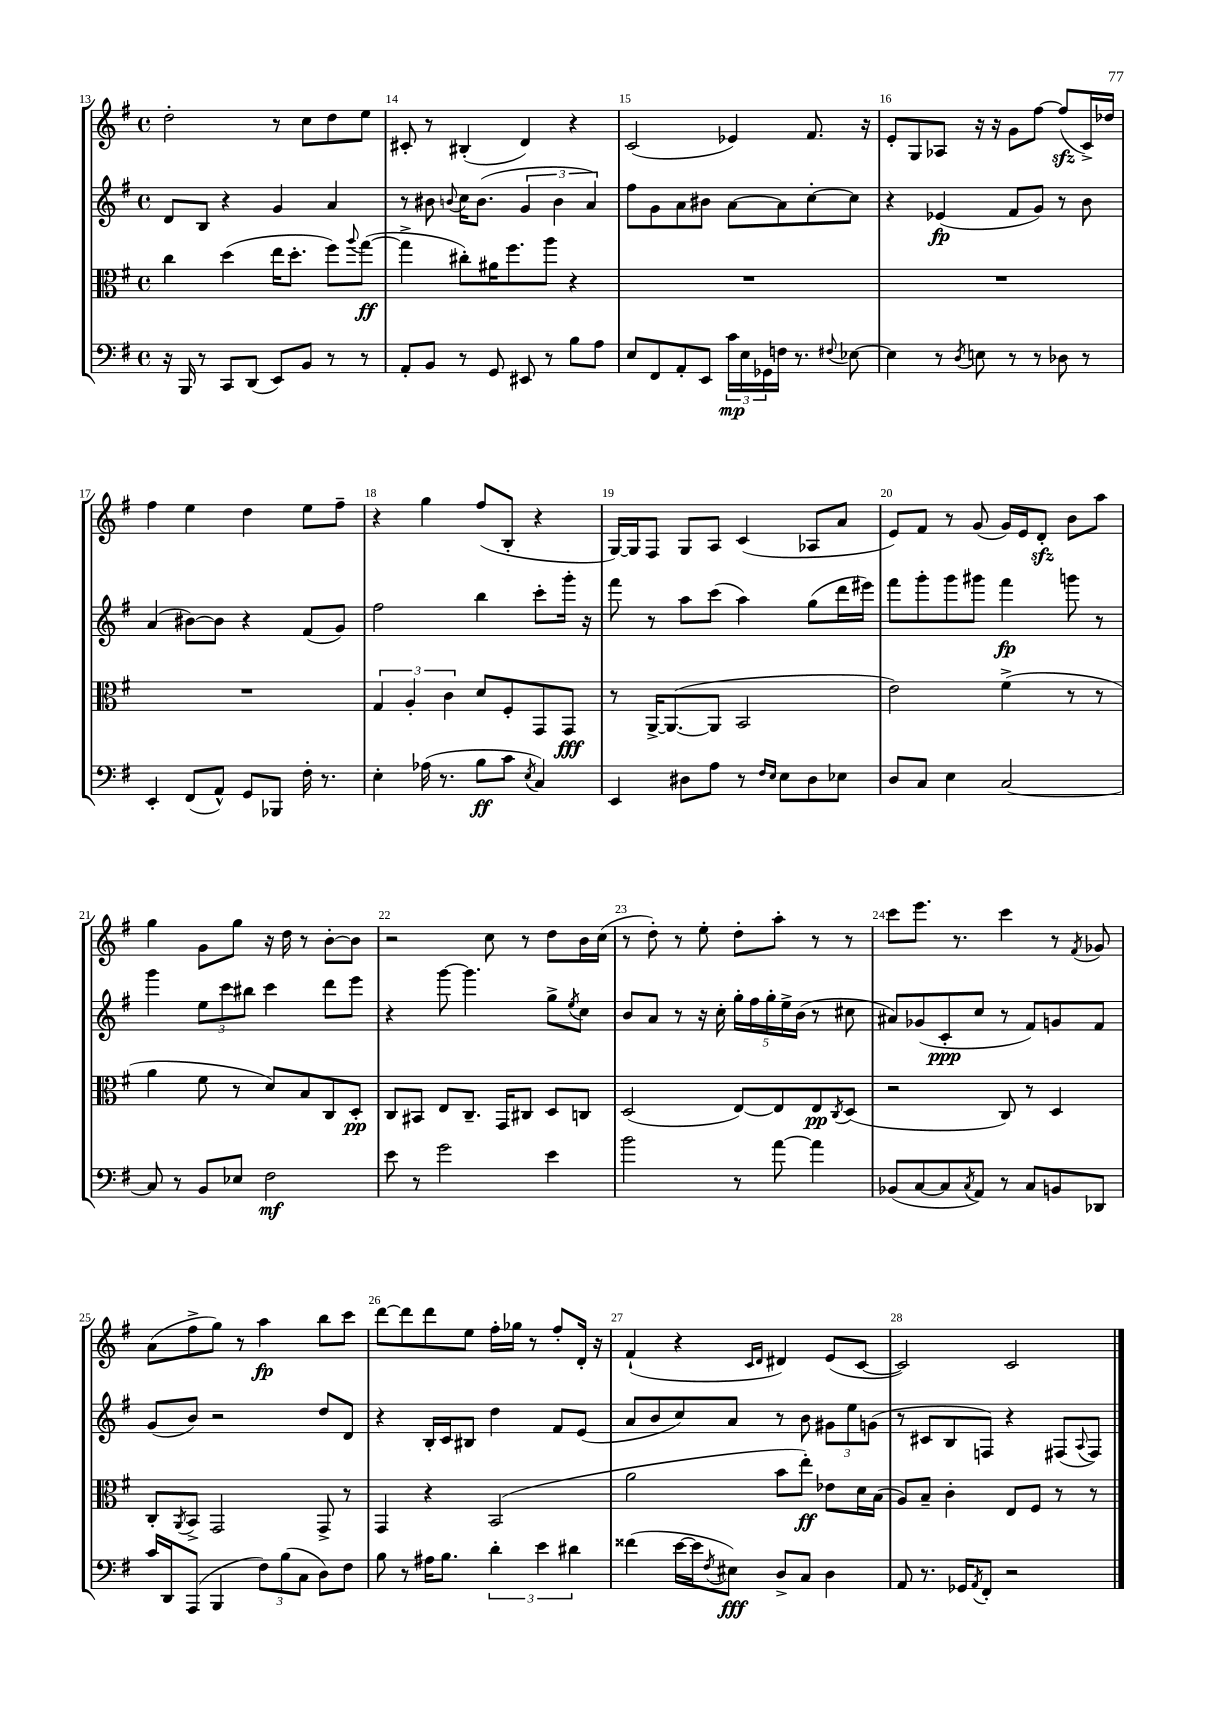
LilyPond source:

<<
\new StaffGroup <<
\new Staff = "s0" {
    \clef treble \key g \major \defaultTimeSignature \time 4/4
    d''2-. r8 c''8 d''8 e''8 |
    cis'8-. r8 bis4-.( d'4) r4 |
    c'2( ees'4) fis'8. r16 |
    e'8-. g8 aes8 r16 r16 g'8 fis''8~ fis''8\sfz( c'16->) des''16 |
    fis''4 e''4 d''4 e''8 fis''8-- |
    r4 g''4 fis''8( b8-. r4 |
    g16~) g16 fis8 g8 a8 c'4( aes8 a'8 |
    e'8) fis'8 r8 g'8( g'16) e'16 d'8-.\sfz b'8 a''8 |
    g''4 g'8 g''8 r16 d''16 r8 b'8~-. b'8 |
    r2 c''8 r8 d''8 b'16 c''16( |
    r8 d''8-.) r8 e''8-. d''8-. a''8-. r8 r8 |
    c'''8 e'''8. r8. c'''4 r8 \acciaccatura { fis'8 } ges'8 |
    a'8( fis''8-> g''8) r8 a''4\fp b''8 c'''8 |
    d'''8~ d'''8 d'''8 e''8 fis''16-. ges''16 r8 fis''8-. d'16-. r16 |
    fis'4-!( r4 \grace { c'16 d'16 } dis'4) e'8( c'8~ |
    c'2) c'2 \bar "|." |
}
\new Staff = "s1" {
    \clef treble \key g \major \defaultTimeSignature \time 4/4
    d'8 b8 r4 g'4 a'4 |
    r8 bis'8 \appoggiatura { b'8 } c''16 b'8.( \tuplet 3/2 { g'4 b'4 a'4) } |
    fis''8 g'8 a'8 bis'8 a'8~ a'8 c''8~-. c''8 |
    r4 ees'4\fp( fis'8 g'8) r8 b'8 |
    a'4( bis'8~) bis'8 r4 fis'8( g'8) |
    fis''2 b''4 c'''8-. g'''16-. r16 |
    fis'''8 r8 a''8 c'''8( a''4) g''8( d'''16 eis'''16) |
    fis'''8 g'''8-. g'''8 gis'''8 fis'''4\fp g'''8 r8 |
    g'''4 \tuplet 3/2 { e''8 c'''8 bis''8 } c'''4 d'''8 e'''8 |
    r4 g'''8~ g'''4. g''8-> \acciaccatura { e''8 } c''8 |
    b'8 a'8 r8 r16 c''16-. \tuplet 5/4 { g''16-. fis''16 g''16-. e''16-> b'16( } r8 cis''8 |
    ais'8) ges'8( c'8-.\ppp c''8 r8 fis'8) g'8 fis'8 |
    g'8( b'8) r2 d''8 d'8 |
    r4 b16-. c'16 bis8 d''4 fis'8 e'8( |
    a'8 b'8 c''8) a'8 r8 b'8 \tuplet 3/2 { gis'8 e''8 g'8( } |
    r8 cis'8 b8 f8) r4 fis8( \appoggiatura { a8 } fis8) \bar "|." |
}
\new Staff = "s2" {
    \clef alto \key g \major \defaultTimeSignature \time 4/4
    c''4 d''4( e''16 d''8.-. fis''8) \appoggiatura { a''8 } g''8~\ff( |
    g''4-> cis''8-.) ais'16 fis''8. a''8 r4 |
    R1 |
    R1 |
    R1 |
    \tuplet 3/2 { g4 a4-. c'4 } d'8 fis8-. g,8 g,8\fff |
    r8 a,16~-> a,8.~( a,8 b,2 |
    e'2) fis'4->( r8 r8 |
    a'4 fis'8 r8 d'8) b8 c8 d8-.\pp |
    c8 bis,8 e8 c8.-- g,16 cis8 d8 c8 |
    d2( e8~) e8 e8\pp \acciaccatura { c8 } d8( |
    r2 c8) r8 d4 |
    c8-. \acciaccatura { a,8 } b,8-> g,2 g,8-> r8 |
    g,4 r4 b,2( |
    a'2 b'8 e''8-.\ff) ees'8 d'16 b16( |
    a8) b8-- c'4-. e8 fis8 r8 r8 \bar "|." |
}
\new Staff = "s3" {
    \clef bass \key g \major \defaultTimeSignature \time 4/4
    r16 b,,16 r8 c,8 d,8( e,8) b,8 r8 r8 |
    a,8-. b,8 r8 g,8 eis,8 r8 b8 a8 |
    e8 fis,8 a,8-. e,8 \tuplet 3/2 { c'16\mp e16 ges,16 } f16 r8. \appoggiatura { fis8 } ees8~ |
    ees4 r8 \acciaccatura { d8 } e8 r8 r8 des8 r8 |
    e,4-. fis,8( a,8-^) g,8 bes,,8 fis16-. r8. |
    e4-. aes16( r8. b8\ff c'8 \acciaccatura { e8 } c4) |
    e,4 dis8 a8 r8 \grace { fis16 e16 } e8 dis8 ees8 |
    d8 c8 e4 c2~ |
    c8 r8 b,8 ees8 fis2\mf |
    e'8 r8 g'2 e'4 |
    b'2 r8 a'8~ a'4 |
    bes,8( c8~ c8 \acciaccatura { c8 } a,8) r8 c8 b,8 des,8 |
    c'16 d,16 a,,8( b,,4 \tuplet 3/2 { fis8) b8( c8 } d8) fis8 |
    b8 r8 ais16 b8. \tuplet 3/2 { d'4-. e'4 dis'4 } |
    fisis'4( e'16~ e'16 \acciaccatura { fis8 } eis8\fff) d8-> c8 d4 |
    a,8 r8. ges,16 \acciaccatura { a,8 } fis,8-. r2 \bar "|." |
}
>>
>>
\layout { \context { \Score currentBarNumber = #13 \override BarNumber.break-visibility = ##(#f #t #t) barNumberVisibility = #all-bar-numbers-visible } }
